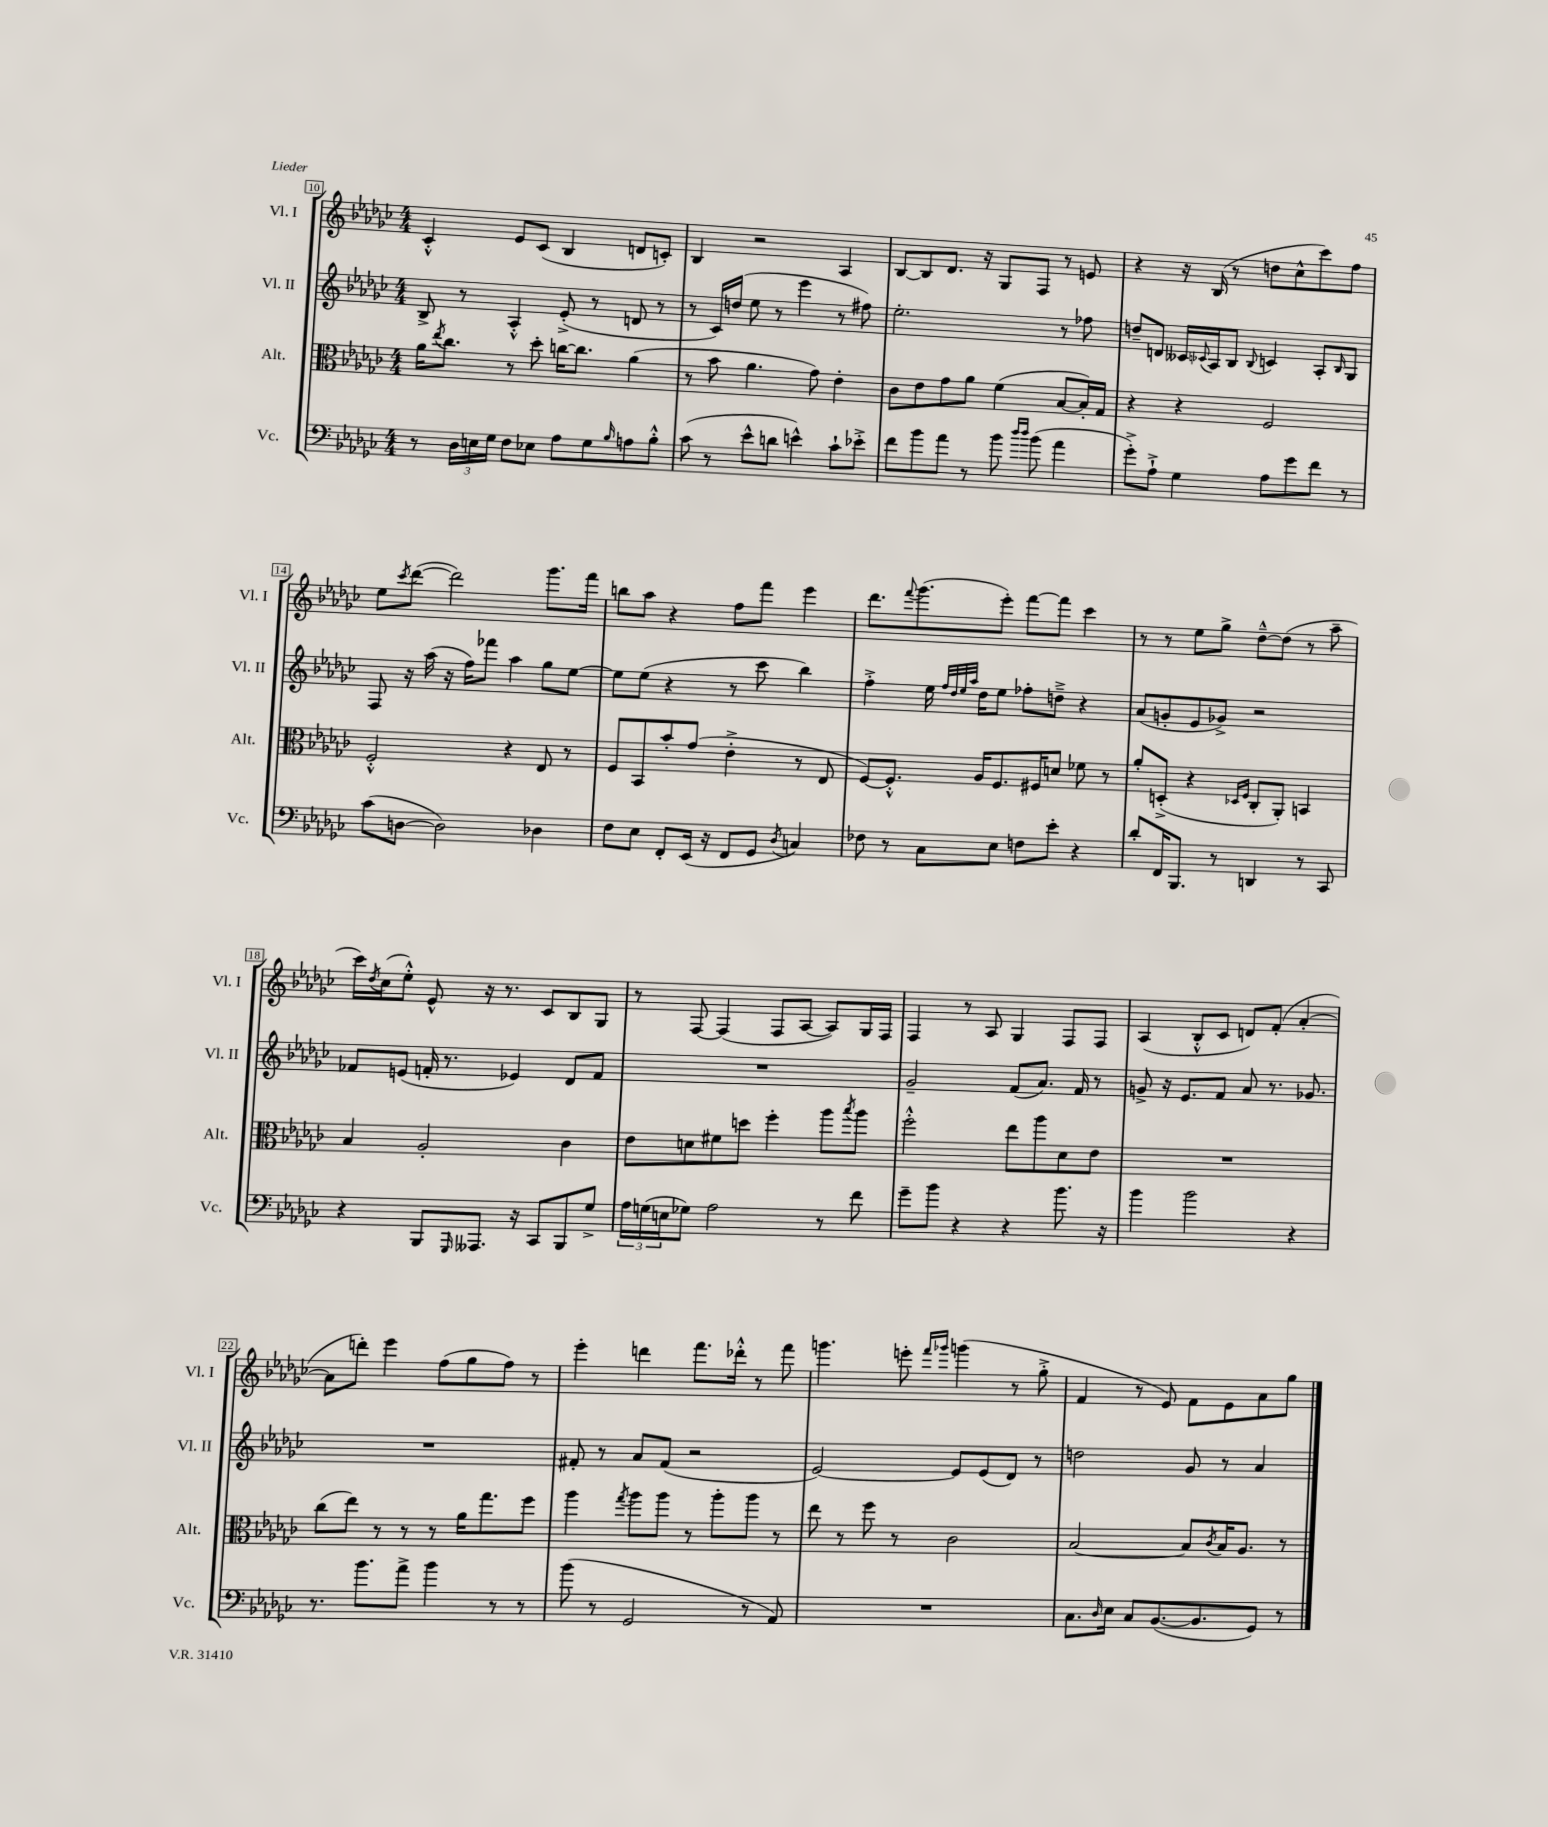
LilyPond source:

<<
\new StaffGroup <<
\new Staff = "s0" \with { instrumentName = "Vl. I" shortInstrumentName = "Vl. I" } {
    \clef treble \key ges \major \numericTimeSignature \time 4/4
    ces'4-.-^ ees'8 ces'8( bes4 d'8 c'8-.) |
    bes4 r2 aes4 |
    bes8~ bes8 des'8. r16 ges8 f8 r8 e'8 |
    r4 r16 bes16( r8 d''8 ces''8-^ ces'''8) f''8 |
    ees''8 \acciaccatura { ces'''8 } des'''8~( des'''2) ges'''8. f'''16 |
    b''8 aes''8 r4 f''8 f'''8 ees'''4 |
    des'''8. \appoggiatura { f'''8 } ges'''8.( ees'''8-.) f'''8~ f'''8 ces'''4 |
    r8 r8 ees''8 ges''8-> des''8~---^ des''8( r8 aes''8-- |
    ces'''16) \acciaccatura { des''8 } ces''16( ees''8-.-^) ees'8-^ r16 r8. ces'8 bes8 ges8 |
    r8 f8~ f4( f8 aes8~ aes8) ges16 f16 |
    f4 r8 aes8 ges4 f8 f8 |
    aes4( bes8-.-^ ces'8 d'8) f'8-.( aes'4~-. |
    aes'8 d'''8-.) ees'''4 f''8( ges''8 f''8) r8 |
    ees'''4-. d'''4 f'''8. des'''16-.-^ r8 f'''8 |
    g'''4. e'''8-. \grace { f'''16 ges'''16 } g'''4( r8 ges''8-.-> |
    f'4 r8 ees'8) f'8 ees'8 aes'8 ges''8 \bar "|." |
}
\new Staff = "s1" \with { instrumentName = "Vl. II" shortInstrumentName = "Vl. II" } {
    \clef treble \key ges \major \numericTimeSignature \time 4/4
    bes8-> r8 aes4-.-^ ees'8-.->( r8 d'8 r8 |
    r8 ces'16) d''16( ees''8 r8 ees'''4 r8 fis''8) |
    ees''2.-. r8 fes''8 |
    d''8-- d'8 ceses'16 \appoggiatura { ces'8 } aes16 bes8 \appoggiatura { bes8 } c'4 aes8-. \grace { bes16 } ges8 |
    f8 r16 aes''16( r16 f''16) fes'''8 aes''4 ges''8 ees''8~ |
    ees''8 ees''8( r4 r8 ces'''8 bes''4) |
    f''4-.-> ees''16 \grace { f''32 des''32 ees''32 aes''32 } des''16 ees''8 fes''8-. d''8---> r4 |
    aes'8( g'8-. ees'8 ges'8->) r2 |
    fes'8 e'8( f'16-. r8. ees'4) des'8 f'8 |
    R1 |
    ges'2-- f'8( aes'8.) f'16 r8 |
    g'8-> r16 ees'8. f'8 aes'8 r8. ges'8. |
    R1 |
    fis'8-. r8 aes'8 fis'8( r2 |
    ees'2~) ees'8 ees'8( des'8) r8 |
    d''2 ges'8 r8 aes'4 \bar "|." |
}
\new Staff = "s2" \with { instrumentName = "Alt." shortInstrumentName = "Alt." } {
    \clef alto \key ges \major \numericTimeSignature \time 4/4
    aes'16 \acciaccatura { ees''8 } ces''8. r8 des''8-. c''16~ c''8. aes'4( |
    r8 bes'8 aes'4. ges'8) ees'4-. |
    ces'8 ees'8 ges'8 aes'8 f'4( bes8~ bes16-.) ges16 |
    r4 r4 f2 |
    f2-.-^ r4 ees8 r8 |
    f8 bes,8 bes'8-. ges'8( ees'4-.-> r8 ees8 |
    f8~) f8.-.-^ aes16 f8. fis16 d'8 fes'8 r8 |
    aes'8-. d8-.->( r4 \grace { des16 f16 } ces8-. aes,8-.) b,4 |
    bes4 aes2-. ces'4 |
    ees'8 d'8 fis'8 d''8 f''4-. aes''8 \acciaccatura { bes''8 } aes''8 |
    f''2-.-^ ees''8 aes''8 des'8 ees'8 |
    R1 |
    ces''8( ees''8) r8 r8 r8 aes'16 ges''8. f''8 |
    aes''4 \acciaccatura { ges''8 } aes''8 aes''8 r8 aes''8-. aes''8 r8 |
    ees''8 r8 f''8 r8 ces'2 |
    bes2~ bes8 \acciaccatura { ces'8 } bes16 aes8. r8 \bar "|." |
}
\new Staff = "s3" \with { instrumentName = "Vc." shortInstrumentName = "Vc." } {
    \clef bass \key ges \major \numericTimeSignature \time 4/4
    r8 \tuplet 3/2 { des16 e16 ges16 } f8 ees8 aes8 ges8 \grace { bes16 } a8 bes8-.-^ |
    ces'8( r8 ees'8-^ d'8 e'4-^) ces'8-! ees'8-.-> |
    f'8 bes'8 aes'8 r8 bes'8 \grace { des''16 des''16 } bes'8( aes'4 |
    ges'8-.->) aes8-!-> ges4 aes8 ges'8 f'8 r8 |
    ces'8( d8~ d2) des4 |
    f8 ees8 f,8-. ees,16( r16 f,8 ges,8 \acciaccatura { des8 } c4) |
    fes8 r8 ces8 ees8 f8 ees'8-. r4 |
    des'8-. f,16 bes,,8. r8 d,4 r8 ces,8 |
    r4 bes,,8 \grace { ges,,16 } aeses,,8. r16 ces,8 bes,,8 ges8-> |
    \tuplet 3/2 { aes16 g16( e16 } ges8) aes2 r8 f'8 |
    ges'8-- bes'8 r4 r4 bes'8. r16 |
    bes'4 bes'2 r4 |
    r8. bes'8. aes'8-> bes'4 r8 r8 |
    bes'8( r8 ges,2 r8 aes,8) |
    R1 |
    ces8. \grace { des16 } ees16 ces8 bes,8.~( bes,8. ges,8) r8 \bar "|." |
}
>>
>>
\layout { \context { \Score currentBarNumber = #10 \override BarNumber.stencil = #(make-stencil-boxer 0.1 0.3 ly:text-interface::print) } }
